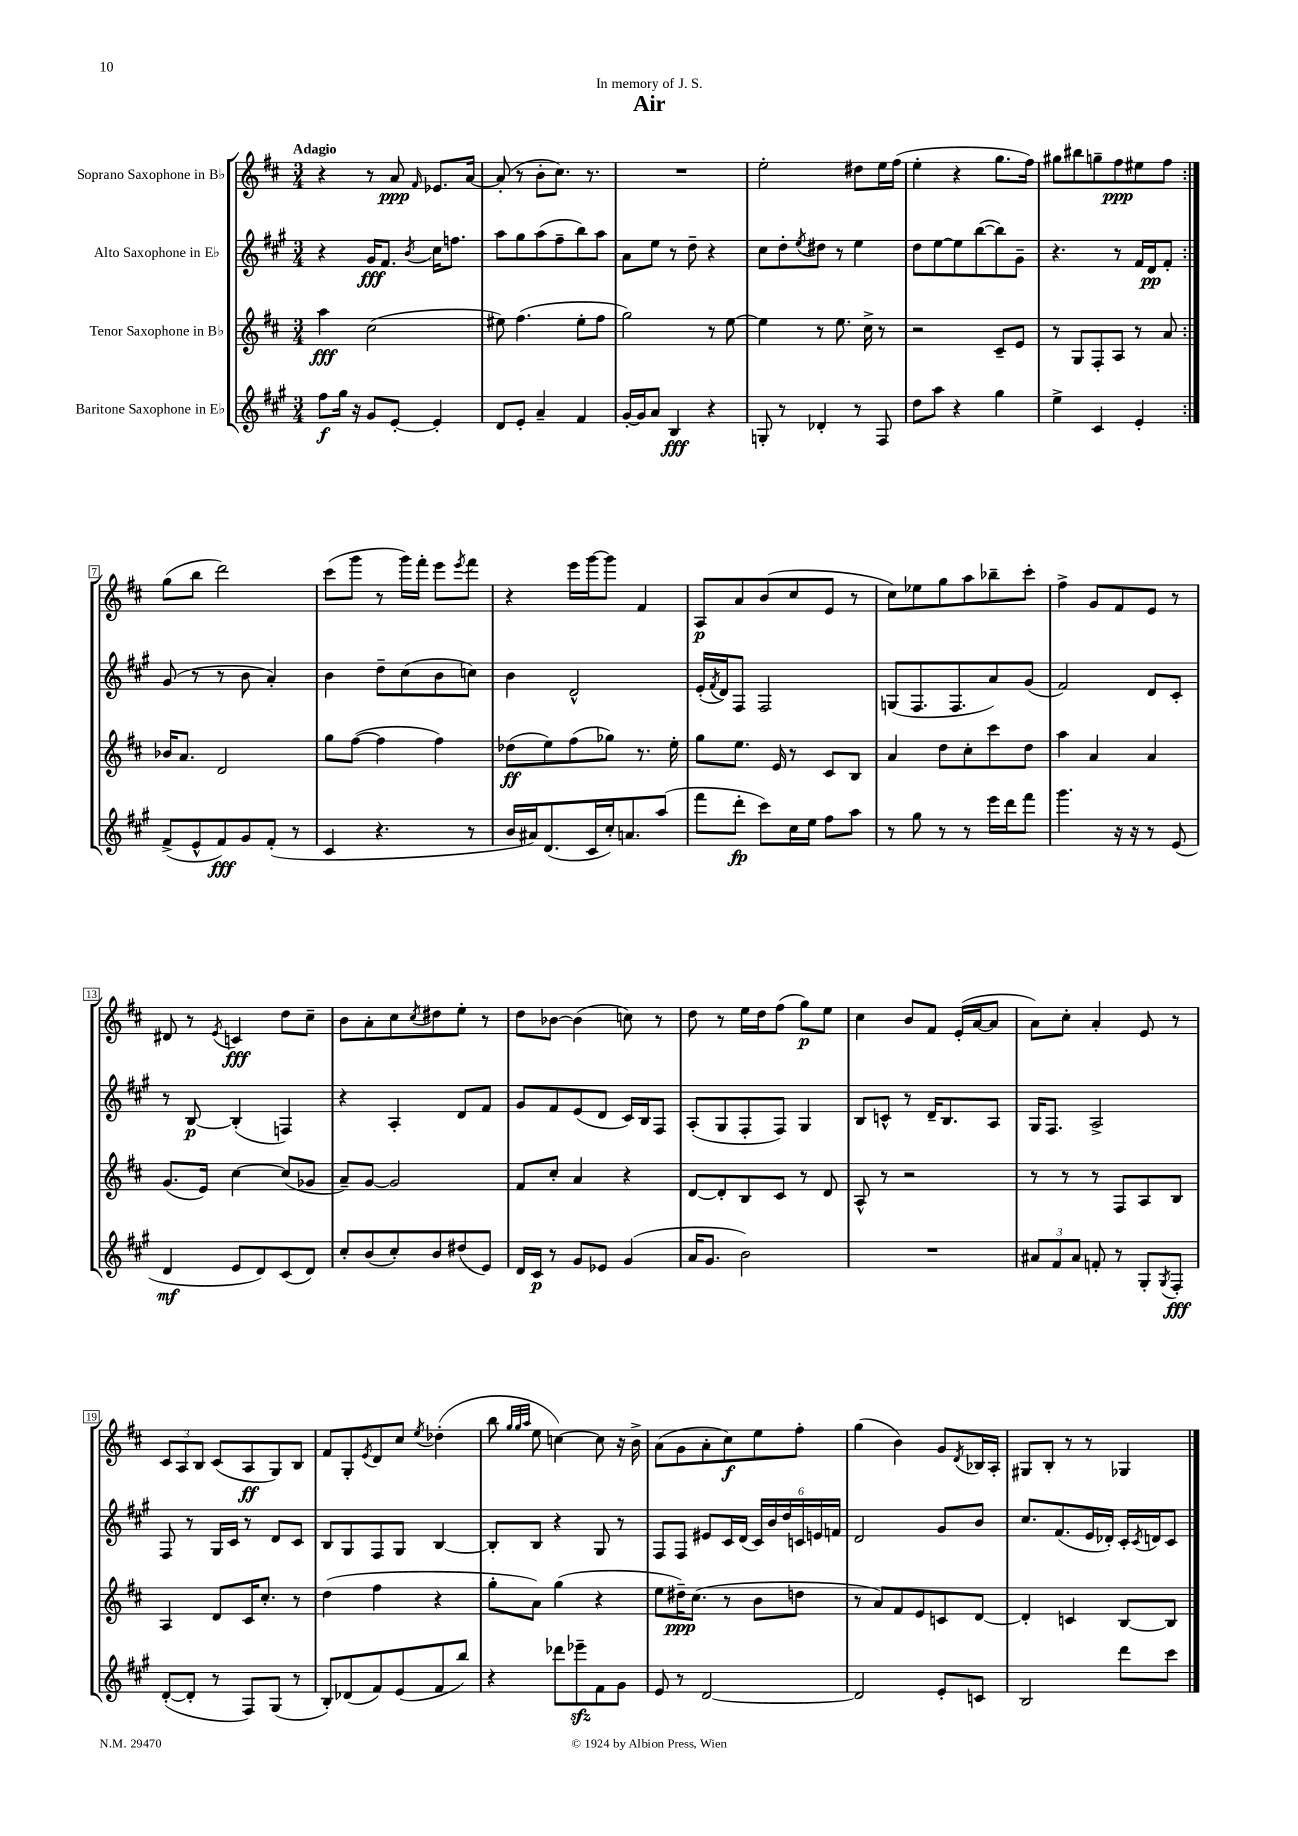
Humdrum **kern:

**kern	**dynam	**kern	**dynam	**kern	**dynam	**kern	**dynam
*part4	*part4	*part3	*part3	*part2	*part2	*part1	*part1
*staff4	*staff4	*staff3	*staff3	*staff2	*staff2	*staff1	*staff1
*I"Baritone Saxophone in E♭	*	*I"Tenor Saxophone in B♭	*	*I"Alto Saxophone in E♭	*	*I"Soprano Saxophone in B♭	*
*clefG2	*	*clefG2	*	*clefG2	*	*clefG2	*
*k[f#c#g#]	*	*k[f#c#]	*	*k[f#c#g#]	*	*k[f#c#]	*
*M3/4	*	*M3/4	*	*M3/4	*	*M3/4	*
=1	=1	=1	=1	=1	=1	=1	=1
!	!	!	!	!	!	!LO:TX:a:B:t=Adagio	!
8ff#\L	f	4aa\	fff	4r	.	4r	.
16gg#\Jk	.	.	.	.	.	.	.
16r	.	.	.	.	.	.	.
8g#/L	.	(2cc#\	.	16g#/KL	fff	8r	.
.	.	.	.	8.f#/J	.	.	.
[8e'/J	.	.	.	.	.	8a/	ppp
.	.	.	.	8qb/	.	16qqf#/	.
4e'/]	.	.	.	16cc#\KL	.	8.e-X/L	.
.	.	.	.	8.ffn\J	.	.	.
.	.	.	.	.	.	[16a/Jk	.
=2	=2	=2	=2	=2	=2	=2	=2
8d/L	.	8ee#X\)	.	8aa\L	.	(8a'/]	.
8e'/J	.	(4.ff#\	.	8gg#\	.	8r	.
4a~/	.	.	.	(8aa\	.	8b'\L	.
.	.	.	.	8ff#~\	.	8.cc#\J)	.
4f#/	.	8ee#'\L	.	8bb\)	.	.	.
.	.	.	.	.	.	8.r	.
.	.	8ff#\J	.	8aa\J	.	.	.
=3	=3	=3	=3	=3	=3	=3	=3
[16g#'/LL	.	2gg\)	.	8a\L	.	2.r	.
16g#/J]	.	.	.	.	.	.	.
8a/J	.	.	.	8ee\J	.	.	.
4B/	fff	.	.	8r	.	.	.
.	.	.	.	8dd~\	.	.	.
4r	.	8r	.	4r	.	.	.
.	.	[8ee\	.	.	.	.	.
=4	=4	=4	=4	=4	=4	=4	=4
8Gn'/	.	4ee\]	.	8cc#\L	.	2ee'\	.
8r	.	.	.	8dd'\	.	.	.
.	.	.	.	8qee/	.	.	.
4d-X'/	.	8r	.	8dd#X\J	.	.	.
.	.	8.ee\	.	8r	.	.	.
8r	.	.	.	4ee\	.	8dd#X\L	.
.	.	16cc#^\	.	.	.	.	.
8F#/	.	8r	.	.	.	16ee\L	.
.	.	.	.	.	.	(16ff#\JJ	.
=5	=5	=5	=5	=5	=5	=5	=5
8dd\L	.	2r	.	8dd\L	.	4ee'\	.
8aa\J	.	.	.	[8ee\	.	.	.
4r	.	.	.	8ee\]	.	4r	.
.	.	.	.	([8bb\	.	.	.
4gg#\	.	8c#~/L	.	8bb\])	.	8.gg\L	.
.	.	8e/J	.	8g#~\J	.	.	.
.	.	.	.	.	.	16ff#\Jk)	.
=6	=6	=6	=6	=6	=6	=6	=6
4ee^\	.	8r	.	4.r	.	8gg#X\L	.
.	.	8G/L	.	.	.	8bb#X\	.
4c#/	.	8F#'/	.	.	.	8ggn~\	.
.	.	8A/J	.	8r	.	8ff#\	ppp
4e'/	.	8r	.	16f#/LL	.	8ee#X\	.
.	.	.	.	16d/J	pp	.	.
.	.	8a/	.	8f#'/J	.	8ff#\J	.
!!LO:LB:g=z
=7:|!	=7:|!	=7:|!	=7:|!	=7:|!	=7:|!	=7:|!	=7:|!
(8f#^/L	.	16b-X/KL	.	(8g#/	.	(8gg\L	.
.	.	8.a/J	.	.	.	.	.
8e^^/	.	.	.	8r	.	8bb\J	.
8f#/)	fff	2d/	.	8r	.	2ddd\)	.
8g#/	.	.	.	8b\	.	.	.
(8f#'/J	.	.	.	4a'/)	.	.	.
8r	.	.	.	.	.	.	.
=8	=8	=8	=8	=8	=8	=8	=8
4c#/	.	8gg\L	.	4b\	.	(8ccc#\L	.
.	.	([8ff#\J	.	.	.	8ggg\J	.
4.r	.	4ff#\]	.	8dd~\L	.	8r	.
.	.	.	.	(8cc#\	.	16ggg\LL)	.
.	.	.	.	.	.	16fff#'\JJ	.
.	.	4ff#\)	.	8b\	.	8eee\L	.
.	.	.	.	.	.	8qeee/	.
8r	.	.	.	8ccn\J)	.	8fff#\J	.
=9	=9	=9	=9	=9	=9	=9	=9
16b/LL	.	(8dd-X\L	ff	4b\	.	4r	.
16a#X/J)	.	.	.	.	.	.	.
(8.d/	.	8ee\)	.	.	.	.	.
.	.	(8ff#\	.	2d^^/	.	16eee\LL	.
16c#/L	.	.	.	.	.	[16ggg\J	.
16cc#'/J)	.	8gg-X\J)	.	.	.	8ggg\J]	.
8.an/	.	.	.	.	.	.	.
.	.	8.r	.	.	.	4f#/	.
(8aa/J	.	.	.	.	.	.	.
.	.	16ee'\	.	.	.	.	.
=10	=10	=10	=10	=10	=10	=10	=10
8fff#\L	.	8gg\L	.	(16e'/LL	.	8A/L	p
.	.	.	.	8qf#/	.	.	.
.	.	.	.	16d/J)	.	.	.
8ddd'\J	fp	8.ee\J	.	8F#/J	.	8a/	.
8ccc#\L)	.	.	.	2F#/	.	(8b/	.
.	.	16e/	.	.	.	.	.
16cc#\L	.	8r	.	.	.	8cc#/	.
16ee\JJ	.	.	.	.	.	.	.
8ff#\L	.	8c#/L	.	.	.	8e/J	.
8aa\J	.	8B/J	.	.	.	8r	.
=11	=11	=11	=11	=11	=11	=11	=11
8r	.	4a/	.	(8Gn/L	.	8cc#\L)	.
8gg#\	.	.	.	8.F#/	.	8ee-X\	.
8r	.	8dd\L	.	.	.	8gg\	.
.	.	.	.	8.F#/	.	.	.
8r	.	8cc#'\	.	.	.	8aa\	.
16eee\LL	.	8ccc#\	.	8a/)	.	8bb-X~\	.
16ddd\J	.	.	.	.	.	.	.
8fff#\J	.	8dd\J	.	(8g#/J	.	8ccc#'\J	.
=12	=12	=12	=12	=12	=12	=12	=12
4.ggg#\	.	4aa\	.	2f#/)	.	4ff#^\	.
.	.	4a/	.	.	.	8g/L	.
16r	.	.	.	.	.	8f#/	.
16r	.	.	.	.	.	.	.
8r	.	4a/	.	8d/L	.	8e/J	.
(8e/	.	.	.	8c#'/J	.	8r	.
!!LO:LB:g=z
=13	=13	=13	=13	=13	=13	=13	=13
4d/	mf	(8.g/L	.	8r	.	8d#X/	.
.	.	.	.	[8B/	p	8r	.
.	.	16e/Jk)	.	.	.	.	.
.	.	.	.	.	.	8qe/	.
8e/L	.	[4cc#\	.	(4B'/]	.	4cn/	fff
8d/)	.	.	.	.	.	.	.
(8c#/	.	(8cc#/L]	.	4Fn/)	.	8dd\L	.
8d/J)	.	8g-X/J	.	.	.	8cc#~\J	.
=14	=14	=14	=14	=14	=14	=14	=14
8cc#'/L	.	8a~/L)	.	4r	.	8b\L	.
(8b/	.	[8g/J	.	.	.	8a'\	.
8cc#'/)	.	2g/]	.	4A'/	.	8cc#\	.
.	.	.	.	.	.	8qcc#/	.
8b/	.	.	.	.	.	8dd#X\	.
(8dd#X/	.	.	.	8d/L	.	8ee'\J	.
8e/J)	.	.	.	8f#/J	.	8r	.
=15	=15	=15	=15	=15	=15	=15	=15
16d/LL	.	8f#/L	.	8g#/L	.	8dd\L	.
16c#/JJ	p	.	.	.	.	.	.
8r	.	8cc#'/J	.	8f#/	.	[8b-X\J	.
8g#/L	.	4a/	.	(8e/	.	(4b-\]	.
8e-X/J	.	.	.	8d/J	.	.	.
(4g#/	.	4r	.	16c#/LL)	.	8ccn\)	.
.	.	.	.	16B/J	.	.	.
.	.	.	.	8F#/J	.	8r	.
=16	=16	=16	=16	=16	=16	=16	=16
16a/KL	.	[8d/L	.	(8A'/L	.	8dd\	.
8.g#/J	.	.	.	.	.	.	.
.	.	8d'/]	.	8G#/	.	8r	.
2b\)	.	8B/	.	8F#'/	.	16ee\LL	.
.	.	.	.	.	.	16dd\J	.
.	.	8c#/J	.	8F#/J)	.	(8ff#\J	.
.	.	8r	.	4G#/	.	8gg\L)	p
.	.	8d/	.	.	.	8ee\J	.
=17	=17	=17	=17	=17	=17	=17	=17
2.r	.	8A^^/	.	8B/L	.	4cc#\	.
.	.	8r	.	8cn^^/J	.	.	.
.	.	2r	.	8r	.	8b/L	.
.	.	.	.	16d~/KL	.	8f#/J	.
.	.	.	.	8.B/	.	.	.
.	.	.	.	.	.	(16e'/LL	.
.	.	.	.	.	.	[16a/J	.
.	.	.	.	8A/J	.	8a/J]	.
=18	=18	=18	=18	=18	=18	=18	=18
12a#X/L	.	8r	.	16G#/KL	.	8a\L)	.
.	.	.	.	8.F#/J	.	.	.
12f#/	.	.	.	.	.	.	.
.	.	8r	.	.	.	8cc#'\J	.
12a#/J	.	.	.	.	.	.	.
8fn'/	.	8r	.	2A^/	.	4a'/	.
8r	.	8F#/L	.	.	.	.	.
8G#'/L	.	8A/	.	.	.	8e/	.
8qG#/	.	.	.	.	.	.	.
8F#'/J	fff	8B/J	.	.	.	8r	.
!!LO:LB:g=z
=19	=19	=19	=19	=19	=19	=19	=19
([8d'/L	.	4A/	.	8F#/	.	12c#/L	.
.	.	.	.	.	.	12A/	.
8d'/J]	.	.	.	8r	.	.	.
.	.	.	.	.	.	12B/J	.
8r	.	8d/L	.	16G#/LL	.	(8c#/L	.
.	.	.	.	16c#/JJ	.	.	.
8F#/L)	.	16c#/K	.	8r	.	8A/	ff
.	.	8.cc#'/J	.	.	.	.	.
(8G#/J	.	.	.	8d/L	.	8G/)	.
8r	.	8r	.	8c#/J	.	8B/J	.
=20	=20	=20	=20	=20	=20	=20	=20
8B'/L)	.	(4dd\	.	8B/L	.	8f#/L	.
(8d-X/	.	.	.	8G#/	.	8G'/	.
.	.	.	.	.	.	8qe/	.
8f#/)	.	4ff#\	.	8F#/	.	8d/	.
(8e/	.	.	.	8G#/J	.	8cc#/J	.
.	.	.	.	.	.	8qee/	.
8f#/	.	4r	.	[4B/	.	(4dd-X'\	.
8bb/J)	.	.	.	.	.	.	.
=21	=21	=21	=21	=21	=21	=21	=21
4r	.	8gg'\L	.	8B'/L]	.	8bb\	.
.	.	.	.	.	.	32qqgg/LLL	.
.	.	.	.	.	.	32qqgg/	.
.	.	.	.	.	.	32qqaa/JJJ	.
.	.	8a\J)	.	8B/J	.	8ee\	.
8ddd-X\L	.	(4gg\	.	4r	.	[4ccn\)	.
8eee-Xzz~\	.	.	.	.	.	.	.
8f#\	.	4r	.	8G#/	.	8cc\]	.
8g#\J	.	.	.	8r	.	16r	.
.	.	.	.	.	.	16b^\	.
=22	=22	=22	=22	=22	=22	=22	=22
8e/	.	8ee\L	.	8F#/L	.	(8a\L	.
8r	.	16dd#X~\K)	ppp	8F#/J	.	8g\	.
.	.	(8.cc#\J	.	.	.	.	.
[2d/	.	.	.	8e#X/L	.	8a'\	.
.	.	8r	.	16c#/L	.	8cc#\)	f
.	.	.	.	(16d/JJ	.	.	.
.	.	8b\L	.	24c#/LL)	.	8ee\	.
.	.	.	.	24b/	.	.	.
.	.	.	.	24dd/	.	.	.
.	.	8ddn\J	.	24cn/	.	8ff#'\J	.
.	.	.	.	24en/	.	.	.
.	.	.	.	24fn/JJ	.	.	.
=23	=23	=23	=23	=23	=23	=23	=23
2d/]	.	8r	.	2d/	.	(4gg\	.
.	.	8a/L)	.	.	.	.	.
.	.	8f#/	.	.	.	4b\)	.
.	.	8e/	.	.	.	.	.
8e'/L	.	8cn/	.	8g#/L	.	8g/L	.
.	.	.	.	.	.	8qd/	.
8cn/J	.	[8d/J	.	8b/J	.	16B-X/L	.
.	.	.	.	.	.	16A'/JJ	.
=24	=24	=24	=24	=24	=24	=24	=24
2B/	.	4d'/]	.	8.cc#/L	.	8G#X/L	.
.	.	.	.	.	.	8B'/J	.
.	.	.	.	(8.f#/	.	.	.
.	.	4cn/	.	.	.	8r	.
.	.	.	.	16e/L	.	8r	.
.	.	.	.	16d-X'/JJ)	.	.	.
8ddd\L	.	[8B/L	.	16c#'/LL	.	4G-X/	.
.	.	.	.	8qc#/	.	.	.
.	.	.	.	16dn/J	.	.	.
8ccc#\J	.	8B/J]	.	8c#/J	.	.	.
==	==	==	==	==	==	==	==
*-	*-	*-	*-	*-	*-	*-	*-
